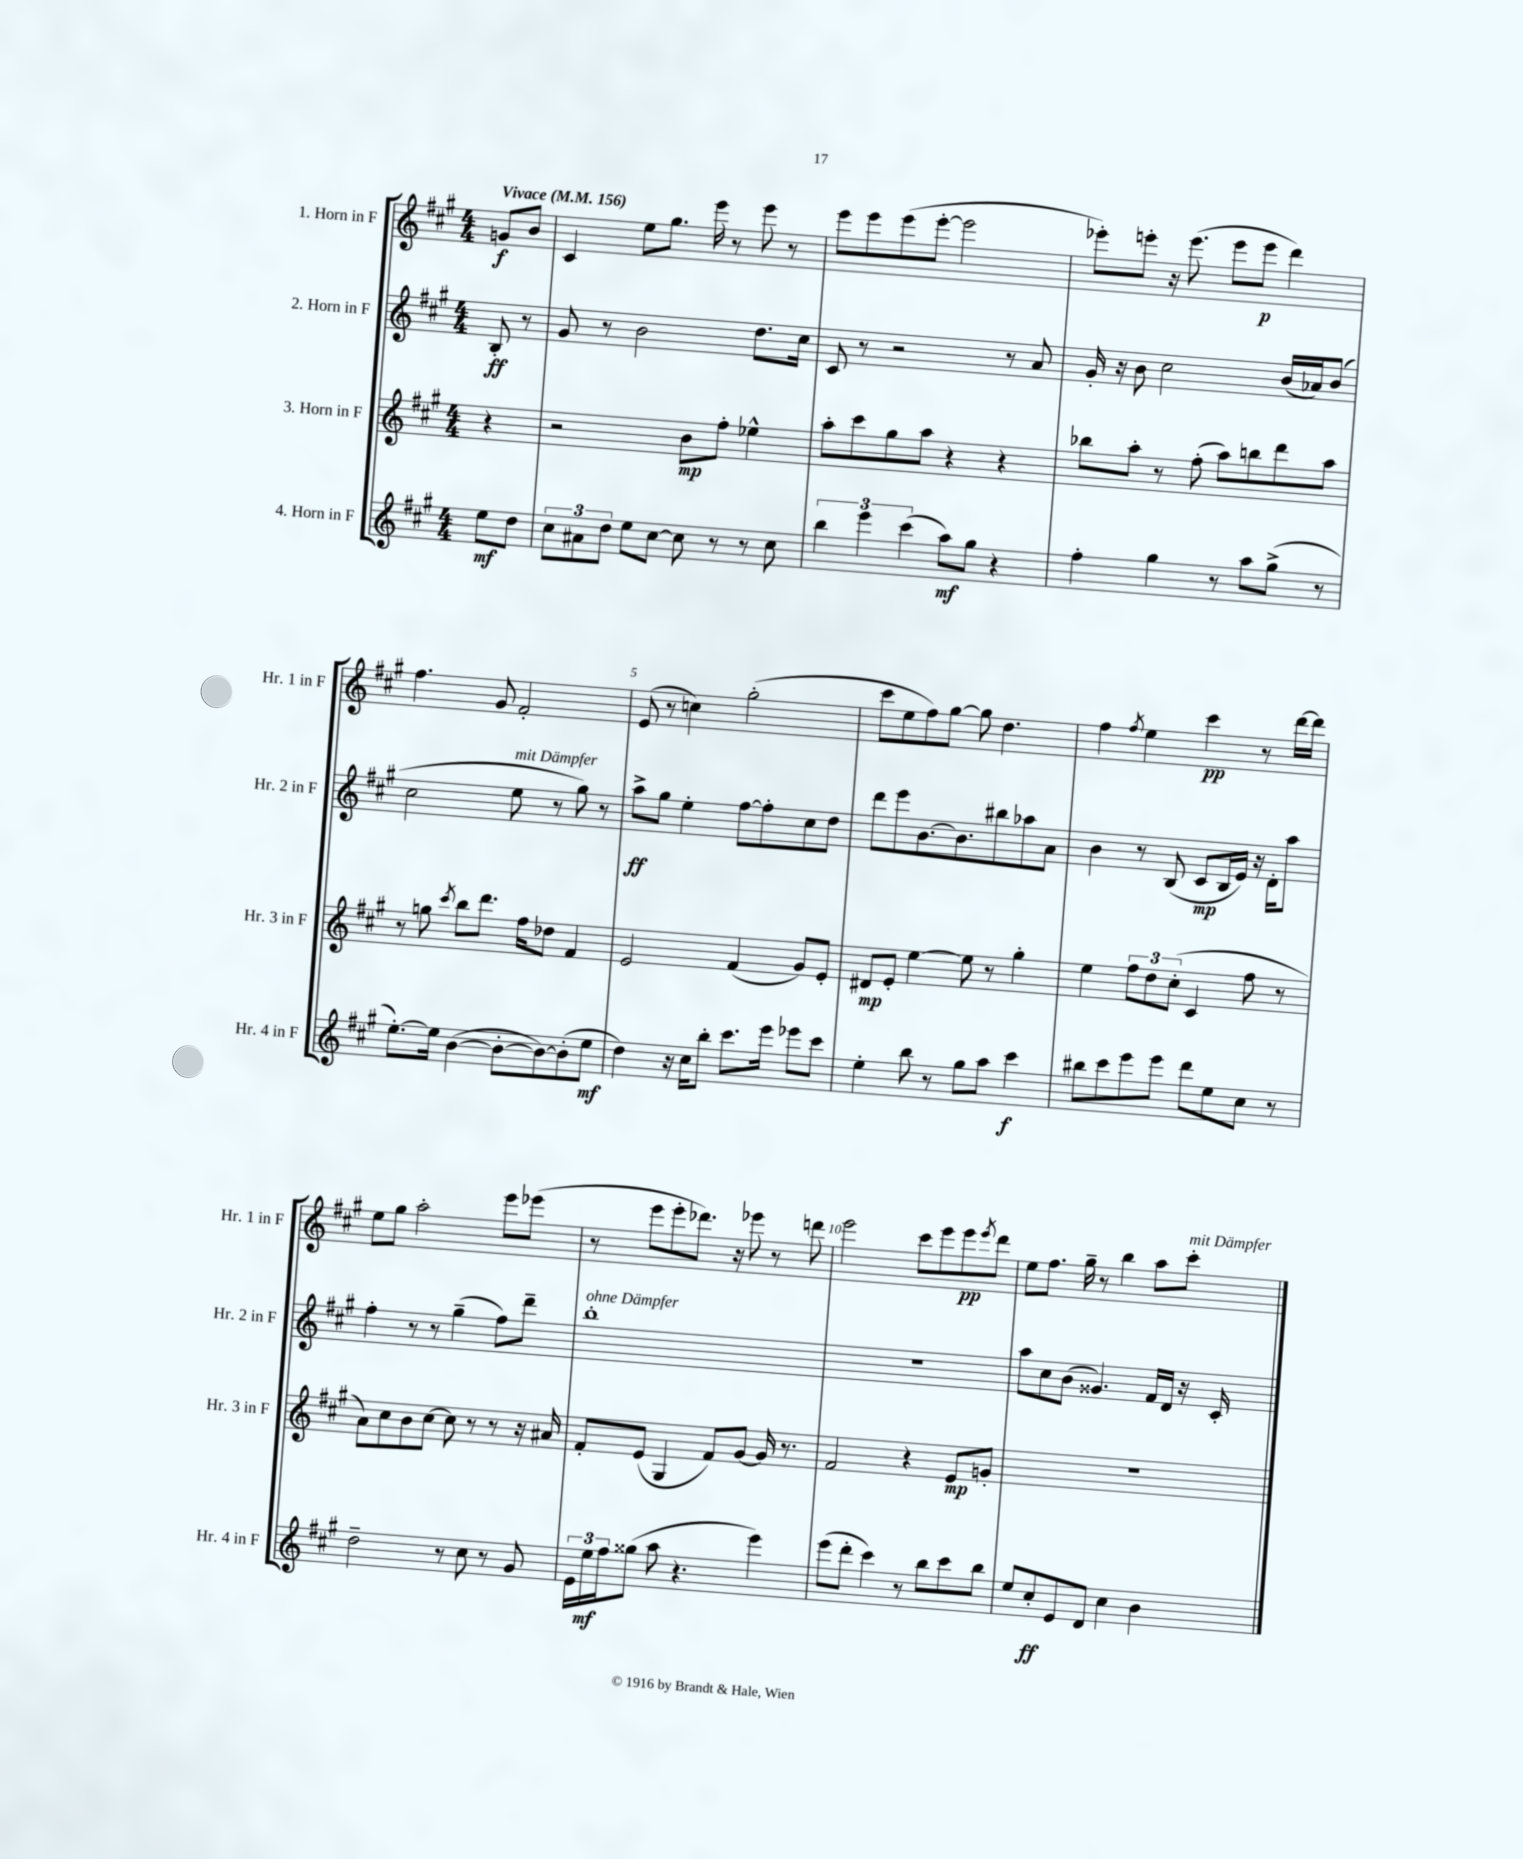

**kern	**kern	**kern	**kern
*staff4	*staff3	*staff2	*staff1
*clefG2	*clefG2	*clefG2	*clefG2
*k[f#c#g#]	*k[f#c#g#]	*k[f#c#g#]	*k[f#c#g#]
*M4/4	*M4/4	*M4/4	*M4/4
*MM156	*MM156	*MM156	*MM156
8ee\L	4r	8B'/	8g/L
8dd\J	.	8r	8b/J
=	=	=	=
12cc#\L	2r	8g#/	4c#/
12a#\	.	.	.
.	.	8r	.
12dd\J	.	.	.
8ee\L	.	2b\	8ee\L
[8cc#\J	.	.	8.gg#\J
8cc#\]	8b\L	.	.
.	.	.	16eee\
8r	8ff#'\J	.	8r
8r	4ee-^^\	8.dd\L	8eee\
8cc#\	.	.	8r
.	.	16cc#\Jk	.
=	=	=	=
6bb\	8aa'\L	8c#/	8eee\L
.	8ccc#\	8r	8eee\
6eee\	.	.	.
.	8gg#\	2r	(8eee\
(6ccc#\	.	.	.
.	8aa\J	.	[8eee'\J
8aa\L)	4r	.	2eee\]
8gg#\J	.	.	.
4r	4r	8r	.
.	.	8a/	.
=	=	=	=
4ff#'\	8bb-\L	16g#'/	8eee-'\L)
.	.	16r	.
.	8aa'\J	8b\	8eee'\J
4gg#\	8r	2cc#\	16r
.	.	.	(8.eee\
.	(8ff#'\	.	.
8r	8aa\L)	.	8eee\L
8aa\L	8bb\	.	8eee\J
(8gg#^\J	8ddd\	(16b/LL	4ddd\)
.	.	16a-/J)	.
8r	8aa\J	(8b/J	.
=	=	=	=
[8.ee'\L)	8r	2cc#\	4.ff#\
.	8gg\	.	.
16ee\]Jk	.	.	.
.	8qccc#/	.	.
([4b\	8bb\L	.	.
.	8.ddd\J	.	8g#/
8b'\_L	.	8ee\	2f#'/
.	16ff#\LK	.	.
8b\_)	8dd-\J	8r	.
(8b'\]	4f#/	8gg#\)	.
8ee\J	.	8r	.
=	=	=	=
4dd\)	2e/	8aa^\L	(8e/
.	.	8gg#\J	8r
16r	.	4ee'\	4cc\)
16cc#\LK	.	.	.
8bb'\J	.	.	.
8.ccc#\L	(4f#/	[8ff#\L	(2gg#'\
.	.	8ff#'\]	.
16eee\Jk	.	.	.
8eee-\L	8g#/L)	8cc#\	.
8ccc#\J	8e'/J	8dd\J	.
=	=	=	=
4ee'\	8d#/L	8ddd\L	8ccc#\L
.	8e'/J	8eee\	8ee\
8bb\	[4ee\	[8.b\	8ff#\)
8r	.	.	[8gg#\J
.	.	8.b\]	.
8gg#\L	8ee\]	.	8gg#\]
8aa\J	8r	8bb#\	4.dd\
4ccc#\	4gg#'\	8aa-\	.
.	.	8a\J	.
=	=	=	=
8bb#\L	4ee\	4b\	4ff#\
8ccc#\	.	.	.
.	.	.	8qff#/
8eee\	12ff#\L	8r	4ee\
.	12dd\	.	.
8eee\J	.	(8B/	.
.	(12cc#'\J	.	.
8ddd\L	4c#/	8c#/L	4ccc#\
8ee\	.	16B/L	.
.	.	16e/JJ)	.
8cc#\J	8ff#\	16r	8r
.	.	16d'\LK	.
8r	8r	8aa\J	[16ddd\LL
.	.	.	16ddd\]JJ
=	=	=	=
2dd~\	8a\L)	4ff#'\	8ee\L
.	8cc#\	.	8gg#\J
.	8b\	8r	2aa'\
.	[8cc#\J	8r	.
8r	8cc#\]	(4gg#~\	.
8cc#\	8r	.	.
8r	8r	8ff#\L)	8eee\L
8g#/	16r	8ddd~\J	(8eee-\J
.	16a#/	.	.
=	=	=	=
24e\LL	8f#'/L	1bb'	8r
24ee\	.	.	.
24ff#\J	.	.	.
(8gg##\J	(8e/J	.	8eee\L
8aa\	4G#/	.	8eee'\
4.r	.	.	8.ddd-\J)
.	8f#/L)	.	.
.	.	.	16r
.	[8g#/J	.	8eee-\
4eee\)	16g#/]	.	8r
.	8.r	.	.
.	.	.	8ddd\
=	=	=	=
(8eee\L	2f#/	1r	2eee\
8ddd'\J	.	.	.
4ccc#\)	.	.	.
8r	4r	.	8ccc#\L
8bb\L	.	.	8eee\
8ccc#\	8e/L	.	8eee\
.	.	.	8qeee/
8bb\J	8g'/J	.	8ddd\J
=	=	=	=
8ee/L	1r	8aa\L	8ee\L
8cc#'/	.	8cc#\	8.ff#\J
8e/	.	(8b\J	.
.	.	.	16gg#~\
8d/J	.	4.g##/)	8r
4cc#\	.	.	4bb\
4b\	.	16f#/LL	8aa\L
.	.	16d/JJ	.
.	.	16r	8ccc#'\J
.	.	16c#'/	.
==	==	==	==
*-	*-	*-	*-
